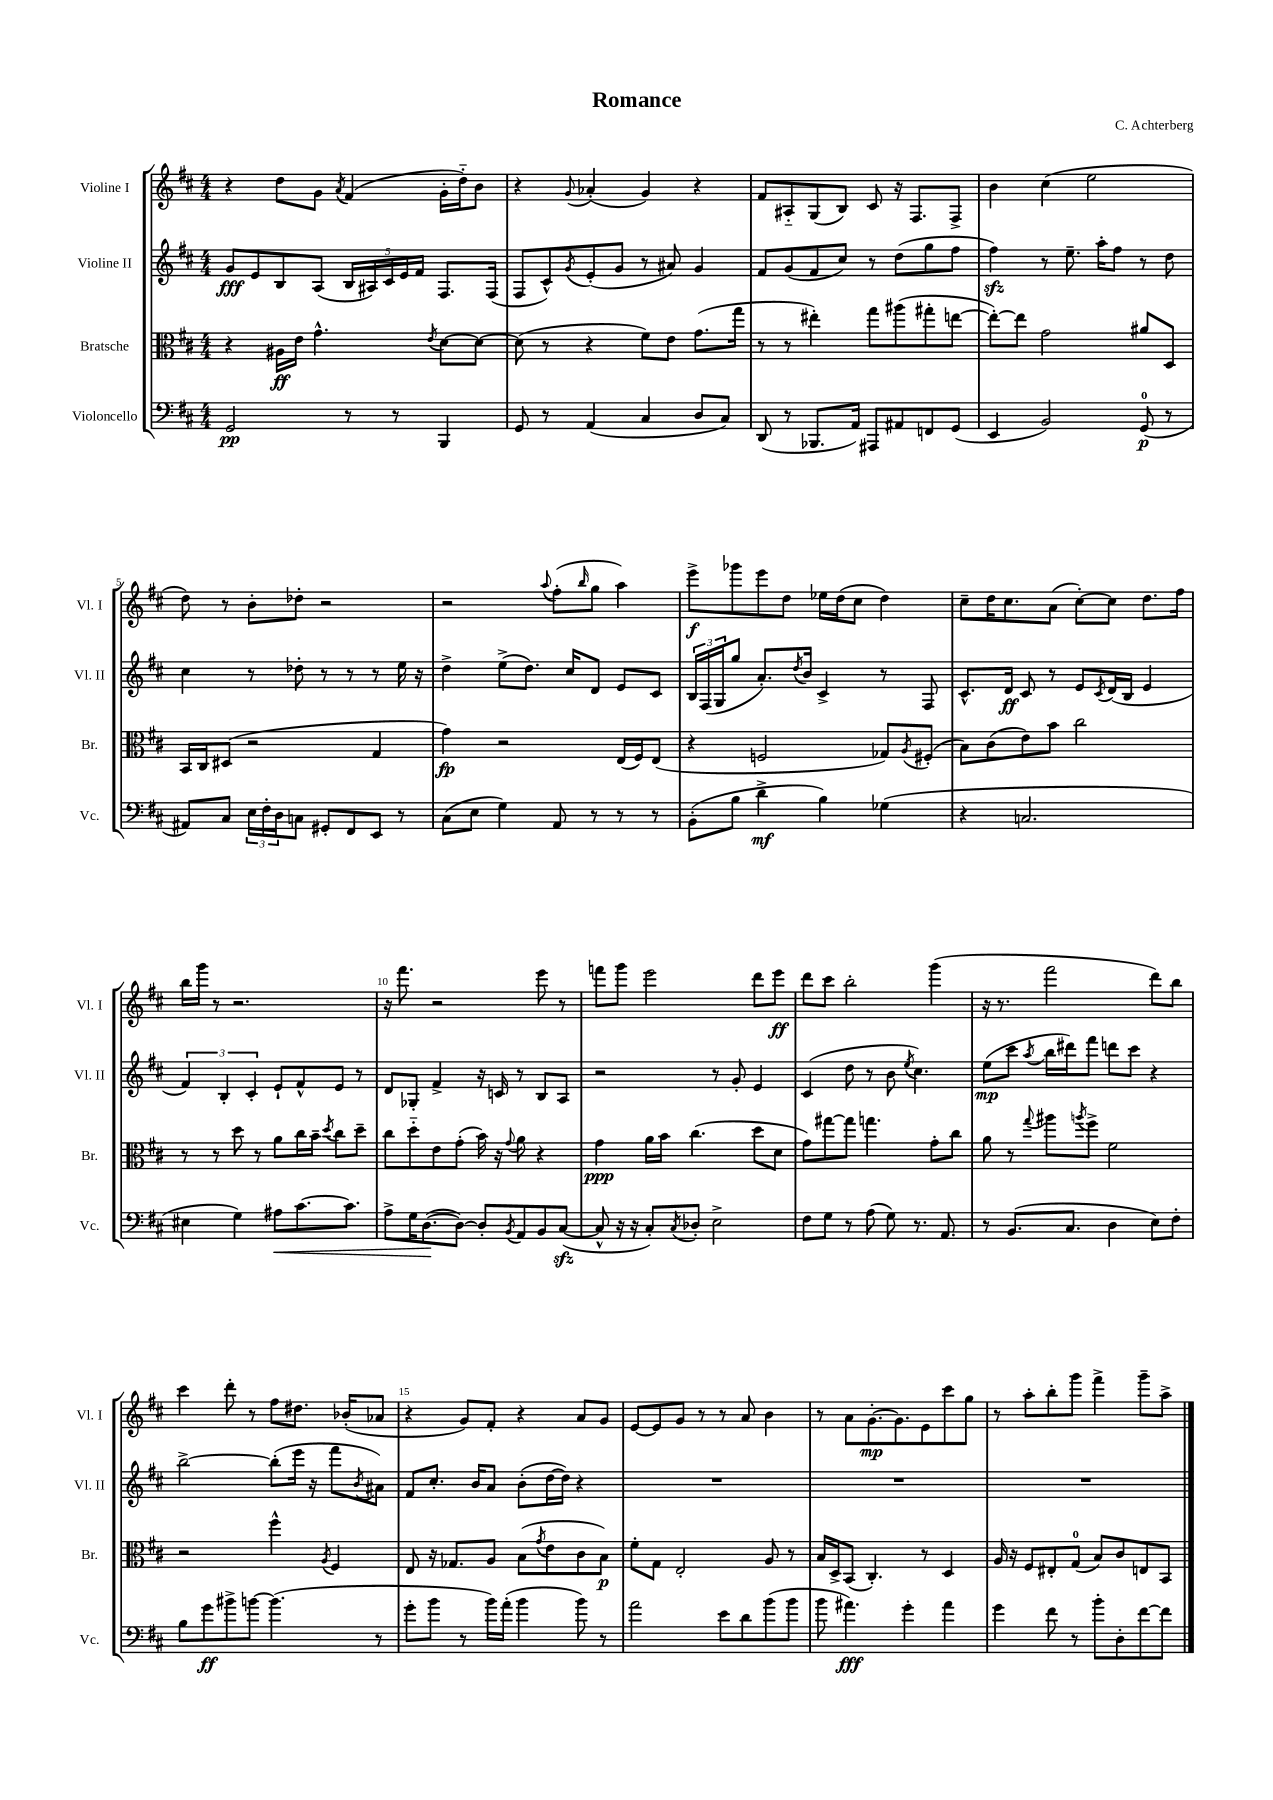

**kern	**dynam	**kern	**dynam	**kern	**dynam	**kern	**dynam
*part4	*part4	*part3	*part3	*part2	*part2	*part1	*part1
*staff4	*staff4	*staff3	*staff3	*staff2	*staff2	*staff1	*staff1
*I"Violoncello	*	*I"Bratsche	*	*I"Violine II	*	*I"Violine I	*
*I'Vc.	*	*I'Br.	*	*I'Vl. II	*	*I'Vl. I	*
*clefF4	*	*clefC3	*	*clefG2	*	*clefG2	*
*k[f#c#]	*	*k[f#c#]	*	*k[f#c#]	*	*k[f#c#]	*
*M4/4	*	*M4/4	*	*M4/4	*	*M4/4	*
=1	=1	=1	=1	=1	=1	=1	=1
2GG/	pp	4r	.	8g/L	fff	4r	.
.	.	.	.	8e/	.	.	.
.	.	16A#X\LL	ff	8B/	.	8dd\L	.
.	.	16e\JJ	.	.	.	.	.
.	.	4.g^^\	.	(8A/J	.	8g\J	.
.	.	.	.	.	.	8qa/	.
8r	.	.	.	20B/LL	.	(4f#/	.
.	.	.	.	20A#X/)	.	.	.
.	.	.	.	20c#/	.	.	.
8r	.	.	.	.	.	.	.
.	.	.	.	20e/	.	.	.
.	.	.	.	20f#/JJ	.	.	.
.	.	8qe/	.	.	.	.	.
4BBB/	.	[8d\L	.	8.F#/L	.	16g'\LL	.
.	.	.	.	.	.	16dd\J)	.
.	.	8d\J_	.	.	.	8b\J	.
.	.	.	.	(16F#/Jk	.	.	.
=2	=2	=2	=2	=2	=2	=2	=2
8GG/	.	(8d\]	.	8F#/L	.	4r	.
8r	.	8r	.	8c#^^/)	.	.	.
.	.	.	.	8qg/	.	8qqg/	.
(4AA/	.	4r	.	(8e'/	.	(4a-X'/	.
.	.	.	.	8g/J	.	.	.
4C#/	.	8f#\L)	.	8r	.	4g/)	.
.	.	8e\J	.	8a#X/)	.	.	.
8D/L	.	(8.g\L	.	4g/	.	4r	.
8C#/J)	.	.	.	.	.	.	.
.	.	16gg\Jk	.	.	.	.	.
=3	=3	=3	=3	=3	=3	=3	=3
(8DD/	.	8r	.	8f#/L	.	8f#/L	.
8r	.	8r	.	(8g/	.	8A#X/	.
8.BBB-X/L	.	4ee#X'\)	.	8f#/	.	(8G/	.
.	.	.	.	8cc#/J)	.	8B/J)	.
16AA/Jk)	.	.	.	.	.	.	.
8AAA#X/L	.	8gg\L	.	8r	.	8c#/	.
8AA#X/	.	(8aa#X\	.	(8dd\L	.	16r	.
.	.	.	.	.	.	8.F#/L	.
8FFn/	.	8gg#X'\	.	8gg\	.	.	.
(8GG/J	.	[8een\J	.	8ff#\J	.	8F#^/J	.
=4	=4	=4	=4	=4	=4	=4	=4
4EE/	.	8ee'\L_)	.	4ff#zz\)	.	4b\	.
.	.	8ee\J]	.	.	.	.	.
2BB/)	.	2g\	.	8r	.	(4cc#\	.
.	.	.	.	8.ee~\	.	.	.
.	.	.	.	.	.	2ee\	.
.	.	.	.	16aa'\KL	.	.	.
.	.	.	.	8ff#\J	.	.	.
(8GG/	p	8a#X/L	.	8r	.	.	.
8r	.	8D/J	.	8dd\	.	.	.
!!LO:LB:g=z
=5	=5	=5	=5	=5	=5	=5	=5
8AA#X/L)	.	16BB/LL	.	4cc#\	.	8dd\)	.
.	.	16C#/J	.	.	.	.	.
8C#/J	.	(8D#X/J	.	.	.	8r	.
24E\LL	.	2r	.	8r	.	8b'\L	.
24F#'\	.	.	.	.	.	.	.
24D\J	.	.	.	.	.	.	.
8Cn\J	.	.	.	8dd-X'\	.	8dd-X'\J	.
8GG#X'/L	.	.	.	8r	.	2r	.
8FF#/	.	.	.	8r	.	.	.
8EE/J	.	4G/	.	8r	.	.	.
8r	.	.	.	16ee\	.	.	.
.	.	.	.	16r	.	.	.
=6	=6	=6	=6	=6	=6	=6	=6
(8C#\L	.	4g\)	fp	4dd^\	.	2r	.
8E\J	.	.	.	.	.	.	.
4G\)	.	2r	.	(8ee^\L	.	.	.
.	.	.	.	8.dd\J)	.	.	.
.	.	.	.	.	.	8qqaa/	.
8AA/	.	.	.	.	.	(8ff#'\L	.
.	.	.	.	16cc#/KL	.	.	.
.	.	.	.	.	.	16qqbb/	.
8r	.	.	.	8d/J	.	8gg\J	.
8r	.	(16E/LL	.	8e/L	.	4aa\)	.
.	.	16F#/J)	.	.	.	.	.
8r	.	(8E/J	.	8c#/J	.	.	.
=7	=7	=7	=7	=7	=7	=7	=7
(8BB'\L	.	4r	.	24B/LL	.	8eee^\L	f
.	.	.	.	(24F#/	.	.	.
.	.	.	.	24G/J	.	.	.
8B\J	.	.	.	8gg/J	.	8ggg-X\	.
4d^\	mf	2Fn/	.	8.a'/L)	.	8eee\	.
.	.	.	.	.	.	8dd\J	.
.	.	.	.	8qdd/	.	.	.
.	.	.	.	16b/Jk	.	.	.
4B\)	.	.	.	4c#^/	.	16ee-X\LL	.
.	.	.	.	.	.	(16dd\J	.
.	.	.	.	.	.	8cc#\J	.
(4G-X\	.	8G-X/L)	.	8r	.	4dd\)	.
.	.	8qA/	.	.	.	.	.
.	.	(8F#X'/J	.	8F#/	.	.	.
=8	=8	=8	=8	=8	=8	=8	=8
4r	.	8B\L)	.	8.c#^^/L	.	8cc#~\L	.
.	.	(8c#\	.	.	.	16dd\K	.
.	.	.	.	16d/Jk	ff	8.cc#\	.
2.Cn/	.	8e\)	.	8c#/	.	.	.
.	.	8b\J	.	8r	.	(8a\J	.
.	.	2cc#\	.	8e/L	.	[8cc#'\L)	.
.	.	.	.	8qc#/	.	.	.
.	.	.	.	(16d/L	.	8cc#\J]	.
.	.	.	.	16B/JJ	.	.	.
.	.	.	.	4e/	.	8.dd\L	.
.	.	.	.	.	.	16ff#\Jk	.
!!LO:LB:g=z
=9	=9	=9	=9	=9	=9	=9	=9
4E#X\	.	8r	.	6f#/)	.	16bb\LL	.
.	.	.	.	.	.	16ggg\JJ	.
.	.	8r	.	.	.	8r	.
.	.	.	.	6B'/	.	.	.
4G\)	.	8dd\	.	.	.	2.r	.
.	.	.	.	6c#'/	.	.	.
.	.	8r	.	.	.	.	.
!	!LO:HP:b	!	!	!	!	!	!
8A#X\L	<	8a\L	.	8e`/L	.	.	.
[8.c#\	.	16cc#\L	.	8f#^^/	.	.	.
.	.	16b~\JJ	.	.	.	.	.
.	.	8qdd/	.	.	.	.	.
.	.	8cc#\L	.	8e/J	.	.	.
8.c#\J]	.	.	.	.	.	.	.
.	.	8dd~\J	.	8r	.	.	.
=10	=10	=10	=10	=10	=10	=10	=10
8A^\L	.	8cc#\L	.	8d/L	.	16r	.
.	.	.	.	.	.	8.fff#\	.
16G\K	.	8dd\	.	8G-X'/J	.	.	.
([8.D\	.	.	.	.	.	.	.
.	.	8e\	.	4f#^/	.	2r	.
8D\J_)	[	(8g'\J	.	.	.	.	.
8D'/L]	.	16b\)	.	16r	.	.	.
.	.	16r	.	16cn/	.	.	.
8qBB/	.	8qqg/	.	.	.	.	.
8AA/	.	8a\	.	8r	.	.	.
8BB/	.	4r	.	8B/L	.	8eee\	.
([8C#zz/J	.	.	.	8A/J	.	8r	.
=11	=11	=11	=11	=11	=11	=11	=11
8C#^^/]	.	4g\	ppp	2r	.	8fffn\L	.
16r	.	.	.	.	.	8ggg\J	.
16r	.	.	.	.	.	.	.
8C#'/L)	.	16a\LL	.	.	.	2eee\	.
.	.	16b\JJ	.	.	.	.	.
8qC#/	.	.	.	.	.	.	.
8D-X'/J	.	(4.cc#\	.	.	.	.	.
2E^\	.	.	.	8r	.	.	.
.	.	.	.	8g'/	.	.	.
.	.	8dd\L	.	4e/	.	8ddd\L	.
.	.	8d\J	.	.	.	8eee\J	ff
=12	=12	=12	=12	=12	=12	=12	=12
8F#\L	.	8g\L)	.	(4c#/	.	8ddd\L	.
8G\J	.	[8gg#X\	.	.	.	8ccc#\J	.
8r	.	8gg#\J]	.	8dd\	.	2bb'\	.
(8A\	.	4.ggn\	.	8r	.	.	.
8G\)	.	.	.	8b\	.	.	.
.	.	.	.	8qee/	.	.	.
8.r	.	.	.	4.cc#\)	.	.	.
.	.	8g'\L	.	.	.	(4ggg\	.
8.AA/	.	.	.	.	.	.	.
.	.	8cc#\J	.	.	.	.	.
=13	=13	=13	=13	=13	=13	=13	=13
8r	.	8a\	.	(8ee\L	mp	16r	.
.	.	.	.	.	.	8.r	.
(8.BB/L	.	8r	.	8ccc#\J	.	.	.
.	.	8qqgg/	.	8qaa/	.	.	.
.	.	8aa#X\L	.	16bb\LL	.	2fff#\	.
8.C#/J	.	.	.	16ddd#X\J)	.	.	.
.	.	8qaan/	.	.	.	.	.
.	.	8ff#^\J	.	8fff#\J	.	.	.
4D\	.	2f#\	.	8dddn\L	.	.	.
.	.	.	.	8ccc#\J	.	.	.
8E\L)	.	.	.	4r	.	8ddd\L)	.
8F#'\J	.	.	.	.	.	8bb\J	.
!!LO:LB:g=z
=14	=14	=14	=14	=14	=14	=14	=14
8B\L	.	2r	.	[2bb^\	.	4ccc#\	.
8g\	ff	.	.	.	.	.	.
8b#X^\	.	.	.	.	.	8ddd'\	.
[8bn\J	.	.	.	.	.	8r	.
(4.b\]	.	4ff#^^\	.	(8bb'\L]	.	8ff#\L	.
.	.	.	.	16eee\Jk	.	8.dd#X\J	.
.	.	.	.	16r	.	.	.
.	.	8qA/	.	.	.	.	.
.	.	4F#/	.	8fff#\L	.	.	.
.	.	.	.	.	.	(16b-X'/KL	.
.	.	.	.	8qb/	.	.	.
8r	.	.	.	8a#X\J)	.	8a-X/J	.
=15	=15	=15	=15	=15	=15	=15	=15
8g'\L	.	8E/	.	8f#/L	.	4r	.
8b\J	.	16r	.	8.cc#'/J	.	.	.
.	.	8.G-X/L	.	.	.	.	.
8r	.	.	.	.	.	8g/L)	.
.	.	.	.	16b/KL	.	.	.
16b\LL)	.	8A/J	.	8a/J	.	8f#'/J	.
(16a'\JJ	.	.	.	.	.	.	.
4b\	.	(8B\L	.	(8b'\L	.	4r	.
.	.	8qg/	.	.	.	.	.
.	.	8e\	.	[16dd\L	.	.	.
.	.	.	.	16dd\JJ])	.	.	.
8b\)	.	8c#\	.	4r	.	8a/L	.
8r	.	8B\J)	p	.	.	8g/J	.
=16	=16	=16	=16	=16	=16	=16	=16
2a\	.	8f#'\L	.	1r	.	[8e/L	.
.	.	8G\J	.	.	.	8e/]	.
.	.	2E'/	.	.	.	8g/J	.
.	.	.	.	.	.	8r	.
8e\L	.	.	.	.	.	8r	.
8d\	.	.	.	.	.	8a/	.
(8b\	.	8A/	.	.	.	4b\	.
8b\J	.	8r	.	.	.	.	.
=17	=17	=17	=17	=17	=17	=17	=17
8b\	.	16B/LL	.	1r	.	8r	.
.	.	16D^/J	.	.	.	.	.
4.a#X\)	fff	(8BB/J	.	.	.	8a\L	.
.	.	4.C#'/)	.	.	.	[8.g'\	mp
.	.	.	.	.	.	8.g\]	.
4g'\	.	.	.	.	.	.	.
.	.	8r	.	.	.	8e\	.
4a#\	.	4D/	.	.	.	8ccc#\	.
.	.	.	.	.	.	8gg\J	.
=18	=18	=18	=18	=18	=18	=18	=18
4g\	.	16A/	.	1r	.	8r	.
.	.	16r	.	.	.	.	.
.	.	8F#/L	.	.	.	8aa'\L	.
8f#\	.	8E#X'/	.	.	.	8bb'\	.
8r	.	(8G/J	.	.	.	8ggg\J	.
8b'\L	.	8B/L)	.	.	.	4fff#^\	.
8D'\	.	8c#/	.	.	.	.	.
[8f#\	.	8En/	.	.	.	8ggg~\L	.
8f#\J]	.	8BB/J	.	.	.	8aa^\J	.
==	==	==	==	==	==	==	==
*-	*-	*-	*-	*-	*-	*-	*-
